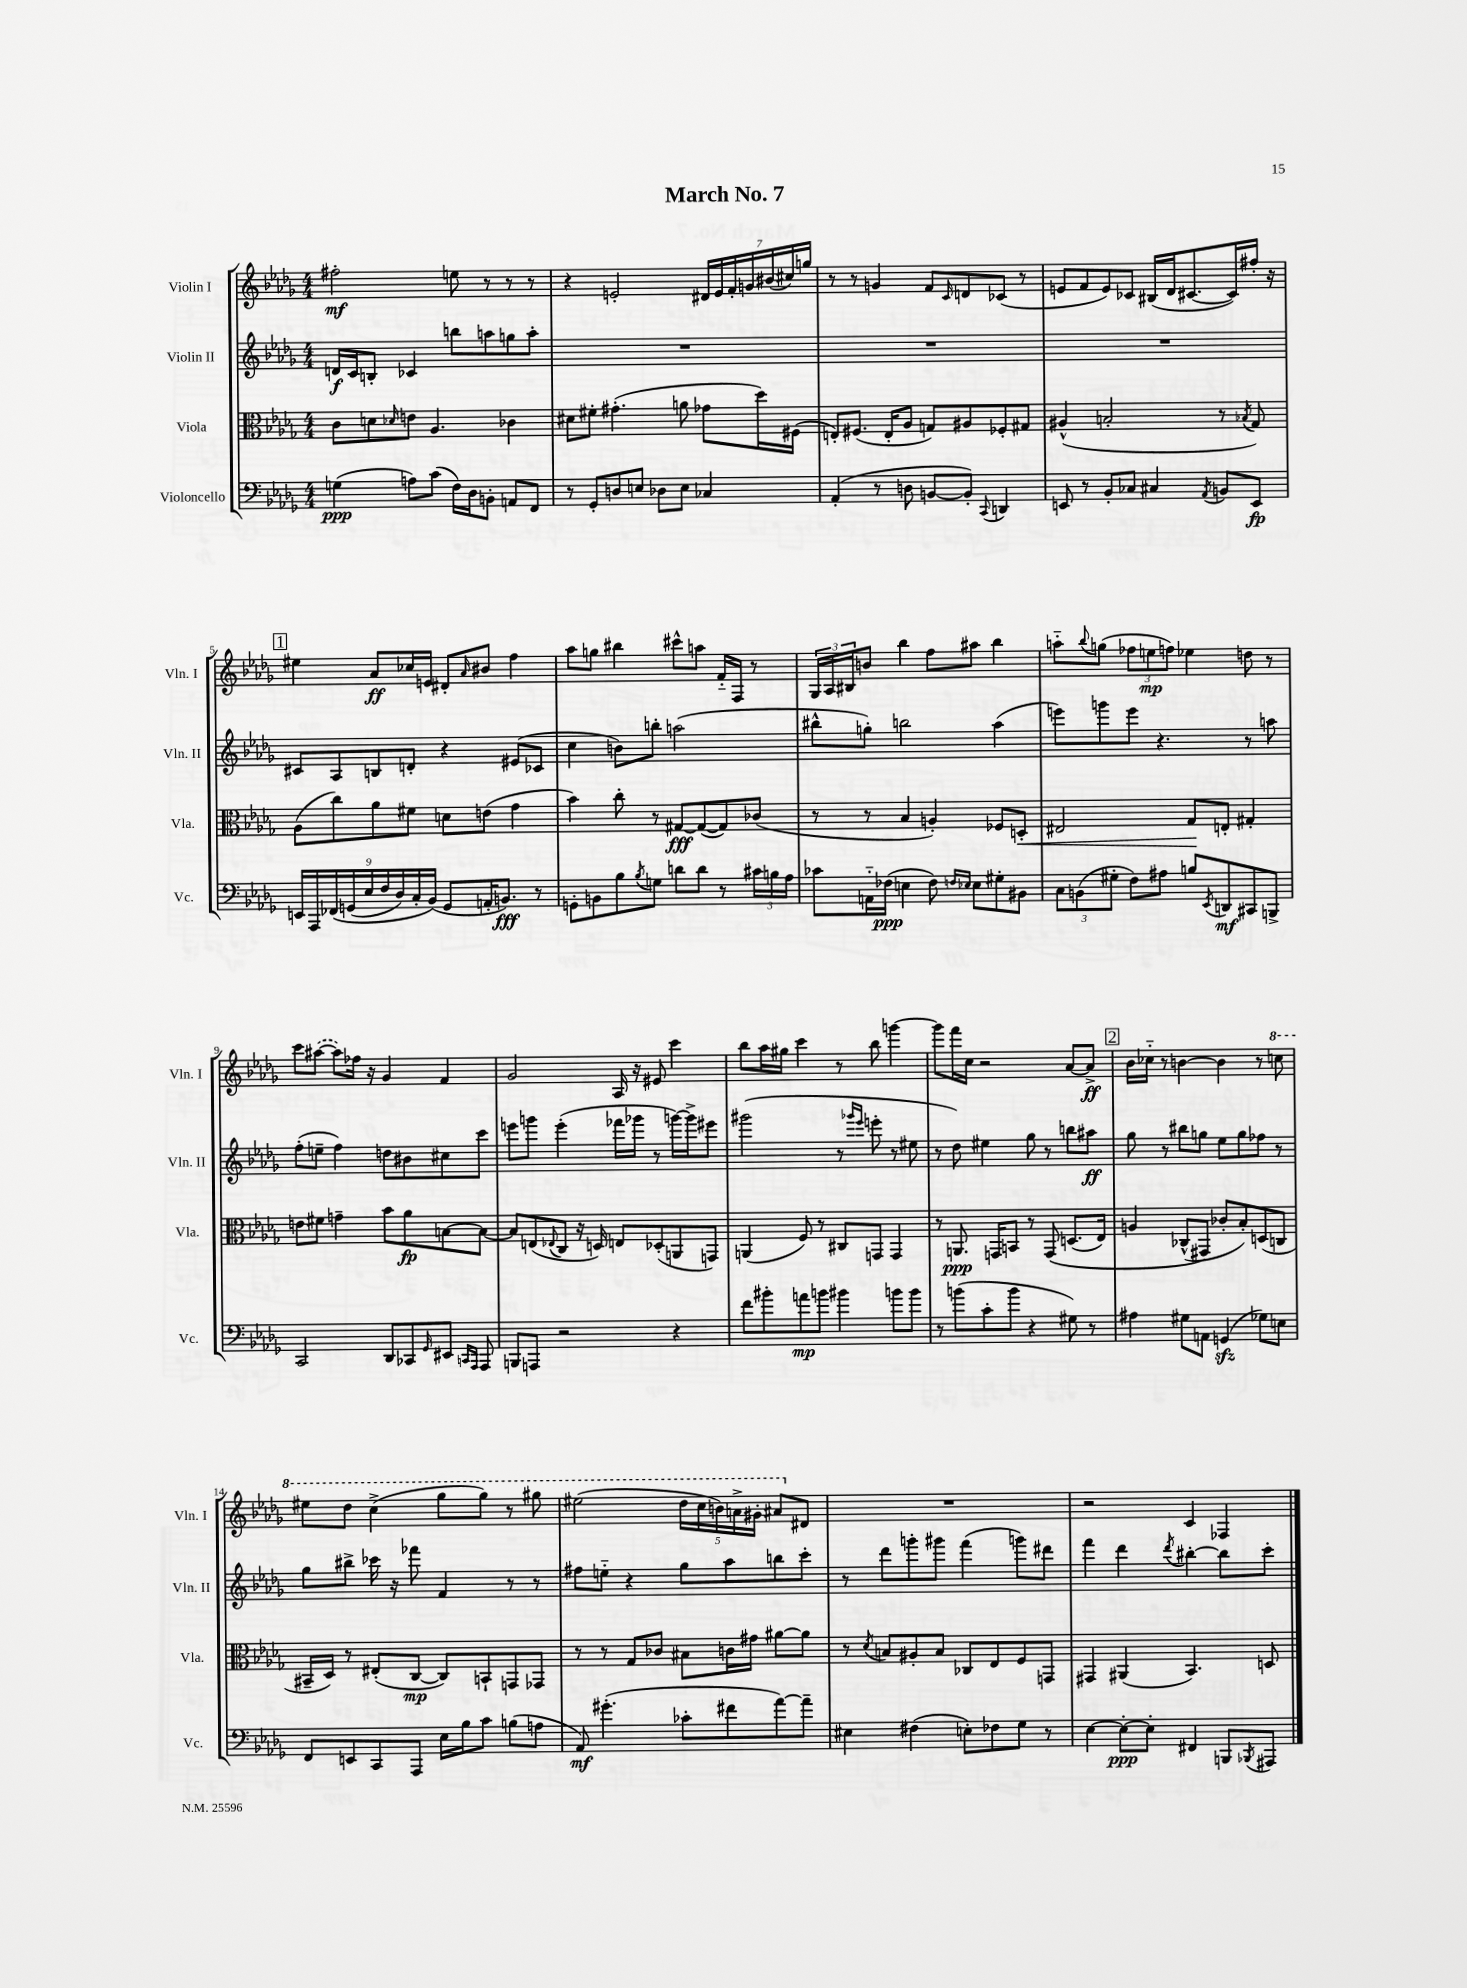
\header { title = "March No. 7" }
<<
\new StaffGroup <<
\new Staff = "s0" \with { instrumentName = "Violin I" shortInstrumentName = "Vln. I" } {
    \clef treble \key des \major \numericTimeSignature \time 4/4
    fis''2-.\mf e''8 r8 r8 r8 |
    r4 e'2-. \tuplet 7/4 { dis'16 e'16 f'16-. g'16 bis'16( cis''16) g''16 } |
    r8 r8 g'4 f'8 \grace { c'16 } d'8 ces'8( r8 |
    e'8 f'8 e'8) ces'8 bis16( des'16 cis'8.~ cis'16) fis''16-. r16 |
    \mark \markup { \box "1" } eis''4 aes'8\ff ces''16 e'16 dis'8-. \grace { aes'16 } bis'8 f''4 |
    aes''8 g''8 bis''4 cis'''8-^ a''8 f'16-_ f16 r8 |
    \tuplet 3/2 { ges16 aes16 bis16 } b'8 bes''4 f''8 ais''8 bes''4 |
    a''8-_ \appoggiatura { bes''8 } g''8( \tuplet 3/2 { fes''8 e''8\mp f''8) } ees''4 d''8 r8 |
    c'''8 \once \slurDashed ais''8~( ais''8) fes''16 r16 ges'4 f'4 |
    ges'2 aes16 r16 eis'8 c'''4 |
    bes''8 aes''16 gis''16 c'''4 r8 bes''8 g'''4~ |
    g'''8 f'''16 c''16 r2 aes'8~ aes'8->\ff |
    \mark \markup { \box "2" } bes'16 ces''16-_ r8 b'4~ b'4 r8 \ottava #1 c'''!8 |
    eis'''8 des'''8 c'''4->( ges'''8 ges'''8) r8 gis'''8 |
    eis'''2( \tuplet 5/4 { des'''16 c'''16 b''16) a''16-> gis''16-. } ais''8 \ottava #0 dis'8 |
    R1 |
    r2 c'4 fes4 \bar "|." |
}
\new Staff = "s1" \with { instrumentName = "Violin II" shortInstrumentName = "Vln. II" } {
    \clef treble \key des \major \numericTimeSignature \time 4/4
    d'16\f c'16 b8-. ces'4 b''8 a''8 g''8 a''8-. |
    R1 |
    R1 |
    R1 |
    \mark \markup { \box "1" } cis'8 aes8 b8 d'8-. r4 eis'8( ces'8 |
    c''4 b'8) b''8-. a''2( |
    bis''8-^ g''8-.) b''2 aes''4( |
    e'''8) g'''8 e'''8 r4. r8 a''8 |
    f''8-.( e''8-- f''4) d''8 bis'8 cis''8 c'''8 |
    e'''8 g'''8 e'''4-.( fes'''16 ges'''16 r8 g'''16~) g'''16-> eis'''8 |
    gis'''2( r8 \grace { ges'''16 ees'''16 } e'''8-. r8 eis''8 |
    r8 des''8) eis''4 ges''8 r8 b''8 ais''8\ff |
    \mark \markup { \box "2" } ges''8 r8 bis''8 g''8 ees''8 g''8 fes''8 r8 |
    ges''8 bis''8-> ces'''16 r16 fes'''8 f'4 r8 r8 |
    fis''8 e''8-_ r4 ges''8 aes''8 b''8 c'''8-. |
    r8 des'''8 g'''8-. gis'''8 f'''4( g'''8) dis'''8 |
    f'''4 des'''4 \acciaccatura { des'''8 } bis''4~-. bis''8 c'''8-. \bar "|." |
}
\new Staff = "s2" \with { instrumentName = "Viola" shortInstrumentName = "Vla." } {
    \clef alto \key des \major \numericTimeSignature \time 4/4
    c'8 d'8 \grace { des'16 } e'8 aes4. ces'4 |
    dis'8 fis'8-. gis'4.-.( a'8 ges'8 des''16) fis16( |
    e8-.) fis8.( e16-. aes8 g8) ais8 fes8-. gis8 |
    ais4-^( b2-. r8 \acciaccatura { bes8 } ges8) |
    \mark \markup { \box "1" } aes8( c''8) aes'8 fis'8 d'8 e'8( ges'4 |
    bes'4) c''8-. r8 gis8~\fff gis8~( gis8) ces'8( |
    r8 r8 bes4 a4-.) fes8 d8-.\< |
    eis2 ges8\! e8-. gis4-. |
    e'8 fis'8 g'4-- bes'8 aes'8\fp b8~ b8~ |
    b8 e8( \appoggiatura { ees8 } c8 r16 d16) e8 des8-.( a,8 g,8) |
    a,4( f8) r8 cis8 g,8 g,4 |
    r8 a,8.\ppp g,16 b,8 r8 g,8\( d8.( ees16) |
    \mark \markup { \box "2" } a4 ces8-^( gis,8\) ces'8-. bes8-.) d8( c8 |
    bis,16-- des16) r8 eis8-.( c8~\mp c8) b,8-! g,8 ges,8 |
    r8 r8 ges8 ces'8 bis8 c'16 gis'16 ais'8~ ais'8 |
    r8 \acciaccatura { des'8 } b8 ais8-. b8 ces8 ees8 f8 g,8 |
    gis,4 ais,4( bes,4.) d8 \bar "|." |
}
\new Staff = "s3" \with { instrumentName = "Violoncello" shortInstrumentName = "Vc." } {
    \clef bass \key des \major \numericTimeSignature \time 4/4
    g4\ppp( a8) c'8( f16) des16 b,8-. a,8 f,8 |
    r8 ges,8-. d8 e8 des8 e8 ces4 |
    aes,4-.( r8 d8 b,8~ b,8-.) \appoggiatura { c,8 } d,4 |
    e,8 r8 bes,8-. ces8 cis4 \acciaccatura { aes,8 } b,8 e,8\fp |
    \mark \markup { \box "1" } \tuplet 9/8 { e,16 aes,,16 fes,16\( g,16( ees16 f16 des16) c16-. bes,16(\) } g,8 a,16-. b,8.\fff) r8 |
    g,8-. b,8 bes8 \acciaccatura { bes8 } g8 d'8 d'8 r8 \tuplet 3/2 { cis'16 b16 aes16 } |
    ces'8 a,16-_ fes16\ppp( e4 fes8) \grace { f16 ees16 } ees8 gis8-. bis,8 |
    \tuplet 3/2 { c8 b,8( gis8-. } f8) ais8 b8 \acciaccatura { ees,8 } d,8\mf cis,8 b,,8-> |
    c,2 des,8 ces,8 \grace { ges,16 } eis,8 \grace { c,16 aes,,16 } aes,,8 |
    b,,8 a,,8 r2 r4 |
    f'8 bis'8-. a'8\mp b'8 bis'4 b'8 b'8 |
    r8 b'8( c'8-. b'8 r4 gis8) r8 |
    \mark \markup { \box "2" } ais4 gis8 a,8 g,4\sfz( ges8) e8 |
    f,8 e,8 c,8 aes,,8 ees16 bes16 c'8 b8( a8 |
    aes,8\mf) gis'4.-.( ces'8-. fis'8 aes'8~) aes'8-- |
    eis4 fis4( e8-.) fes8 ges8 r8 |
    ees4~ ees8~-.\ppp ees8-. fis,4 b,,8 \acciaccatura { bes,,8 } ais,,8 \bar "|." |
}
>>
>>
